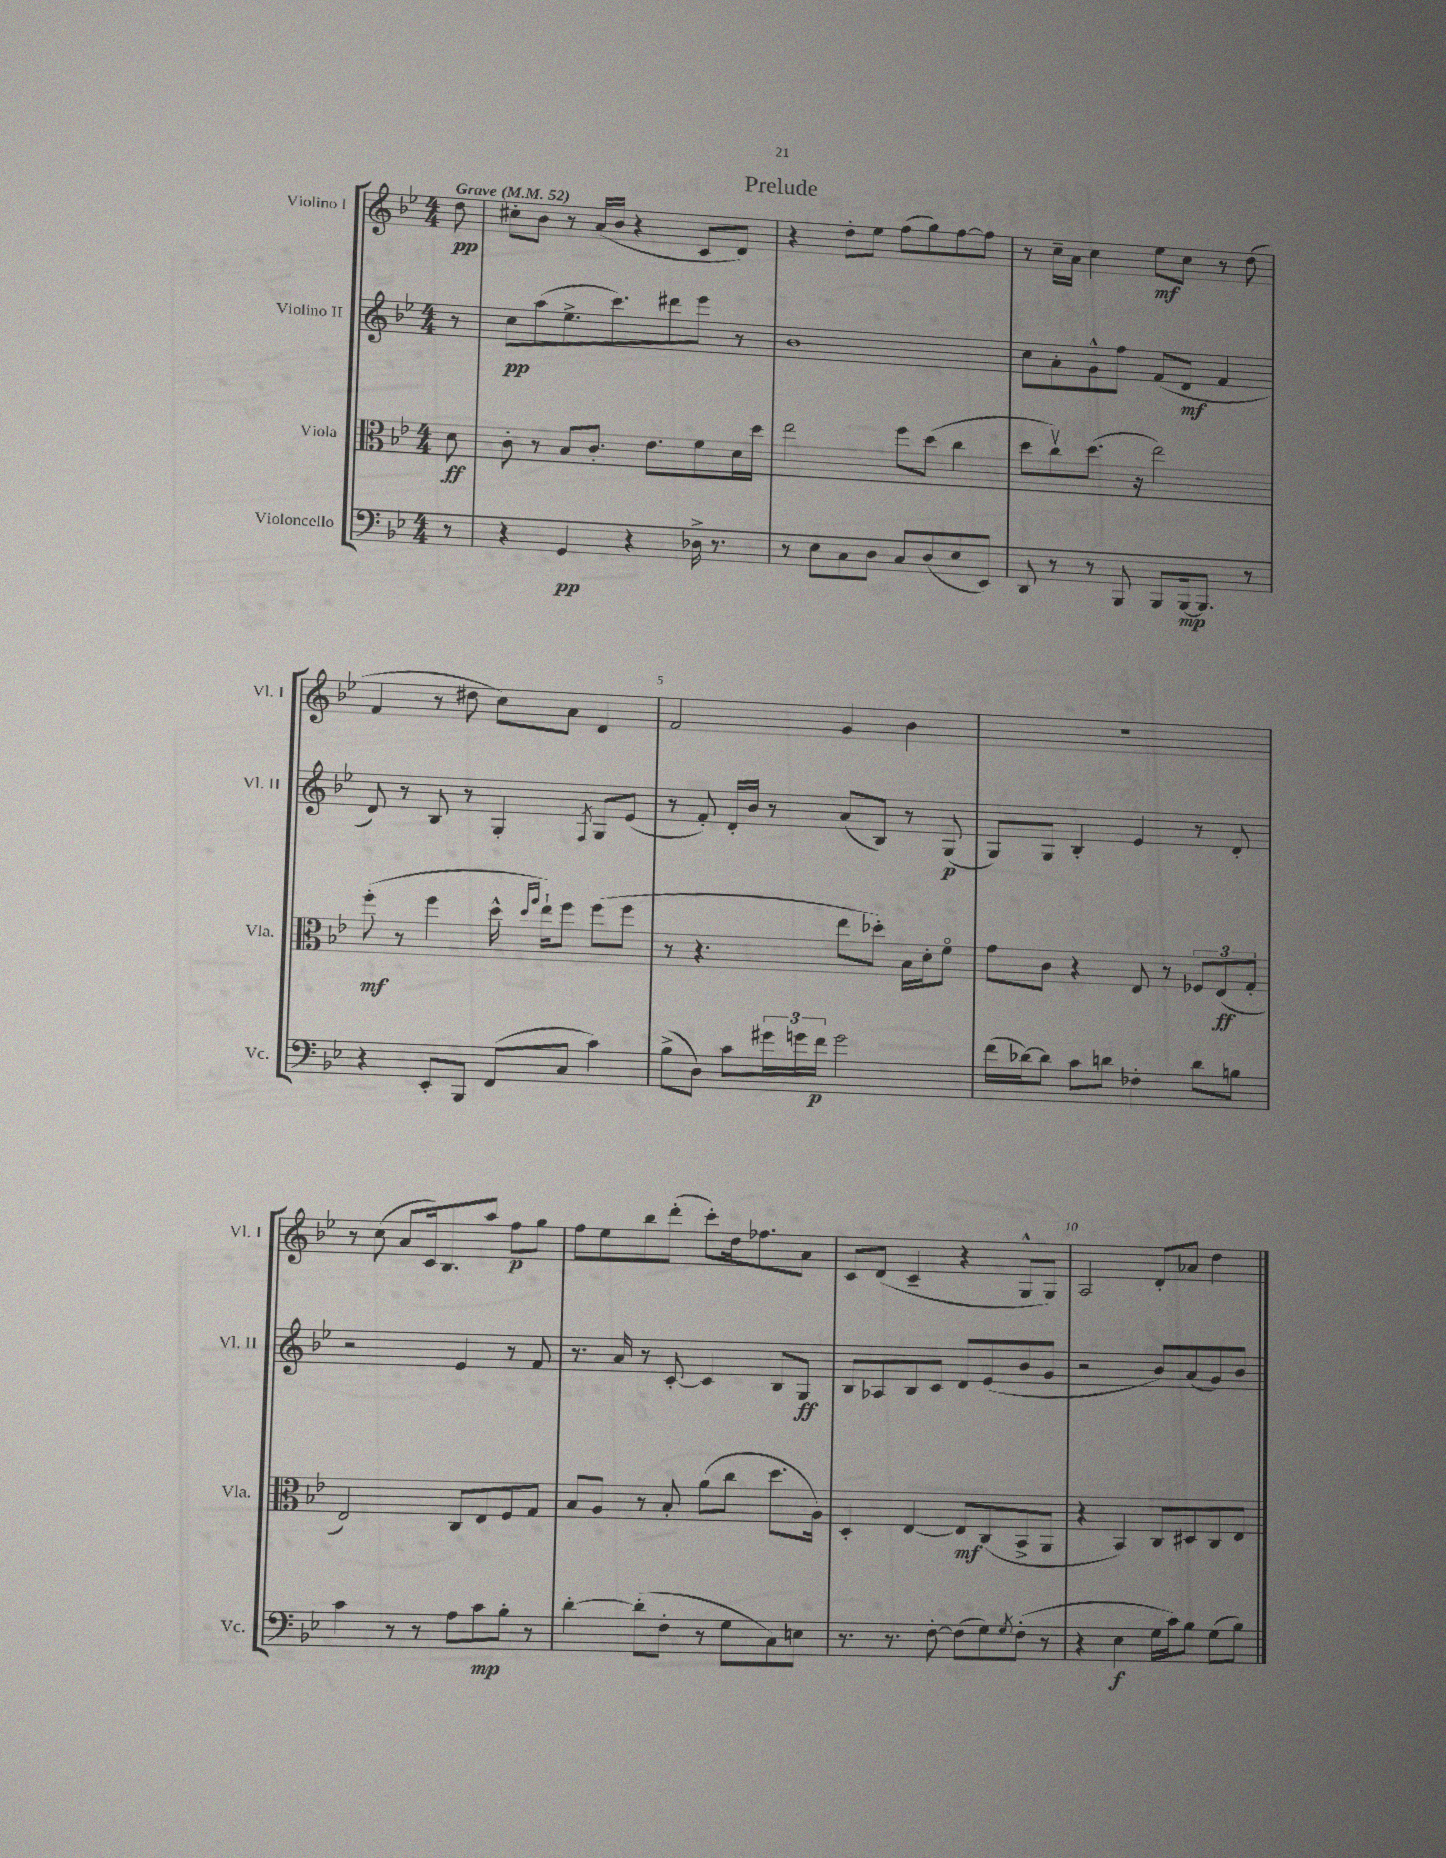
\header { title = "Prelude" }
<<
\new StaffGroup <<
\new Staff = "s0" \with { instrumentName = "Violino I" shortInstrumentName = "Vl. I" } {
    \clef treble \key bes \major \numericTimeSignature \time 4/4 \partial 8 \tempo "Grave" 4 = 52
    d''8\pp |
    cis''8-. bes'8 r8 a'16( bes'16 r4 c'8 d'8) |
    r4 d''8-. ees''8 f''8( g''8) f''8~ f''8 |
    r8 c''16-- a'16 c''4 ees''8\mf c''8 r8 d''8( |
    f'4 r8 dis''8 c''8) a'8 d'4 |
    f'2 g'4 bes'4 |
    R1 |
    r8 c''8( a'8 c'16) bes8. a''8 f''8\p g''8 |
    f''8 ees''8 bes''8 d'''8-.( c'''8-.) d''16 fes''8. a'8 |
    c'8 d'8( c'4-- r4 g8-^ g8) |
    a2 d'8-. aes'8 d''4 \bar "|." |
}
\new Staff = "s1" \with { instrumentName = "Violino II" shortInstrumentName = "Vl. II" } {
    \clef treble \key bes \major \numericTimeSignature \time 4/4 \partial 8
    r8 |
    c''8\pp a''8( ees''8.-> c'''8.) dis'''8 ees'''8 r8 |
    bes'1 |
    c''8 a'8-. g'8-^ f''8 f'8( d'8\mf f'4 |
    d'8) r8 bes8 r8 g4-. \acciaccatura { f8 } g8 ees'8( |
    r8 f'8-.) d'16-. bes'16 r8 a'8( bes8) r8 g8\p( |
    g8) g8 bes4-. ees'4 r8 d'8-. |
    r2 ees'4 r8 f'8 |
    r8. a'16 r8 c'8~-. c'4 bes8 g8\ff |
    bes8 aes8 bes8 c'8 d'8 ees'8( bes'8 g'8 |
    r2 bes'8) a'8( g'8) bes'8 \bar "|." |
}
\new Staff = "s2" \with { instrumentName = "Viola" shortInstrumentName = "Vla." } {
    \clef alto \key bes \major \numericTimeSignature \time 4/4 \partial 8
    d'8\ff |
    c'8-. r8 bes8 c'8.-. ees'8. f'8 d'16 d''16 |
    ees''2 f''8 d''8( c''4 |
    d''8 c''8\upbow) d''8.( r16 ees''2) |
    f''8-.\mf( r8 f''4 d''16-^ \grace { d''16 g''16 } ees''16-!) f''8 f''8( f''8 |
    r8 r4. ees''8 des''8-.) bes16 d'16-. f'8\flageolet |
    g'8 c'8 r4 ees8 r8 \tuplet 3/2 { fes8 ees8\ff( g8-. } |
    ees2) c8 ees8 f8 g8 |
    bes8 a8 r8 bes8-. a'8( c''8 d''8. a16) |
    d4-. ees4~ ees8\mf c8( bes,8-> a,8 |
    r4 bes,4) c8 dis8 c8 ees8 \bar "|." |
}
\new Staff = "s3" \with { instrumentName = "Violoncello" shortInstrumentName = "Vc." } {
    \clef bass \key bes \major \numericTimeSignature \time 4/4 \partial 8
    r8 |
    r4 g,4\pp r4 des16-> r8. |
    r8 ees8 c8 d8 c8 d8( ees8 ees,8) |
    d,8 r8 r8 bes,,8 bes,,8 bes,,16~\mp bes,,8. r8 |
    r4 ees,8-. bes,,8 f,8( c8 c'4) |
    bes8->( d8) c'8 \tuplet 3/2 { gis'16 g'16 f'16\p } g'2 |
    f'16( des'16~) des'8 c'8 d'8 fes4-. d'8 b8 |
    c'4 r8 r8 a8 c'8\mp bes8-. r8 |
    d'4~-. d'8-.( f8-. r8 g8 c8) e8 |
    r8. r8. f8~-. f8( g8) \acciaccatura { g8 } f8-.( r8 |
    r4 ees4\f g16 c'16) bes8 g8( bes8) \bar "|." |
}
>>
>>
\layout { \context { \Score \override BarNumber.break-visibility = ##(#f #t #t) barNumberVisibility = #(every-nth-bar-number-visible 5) } }
